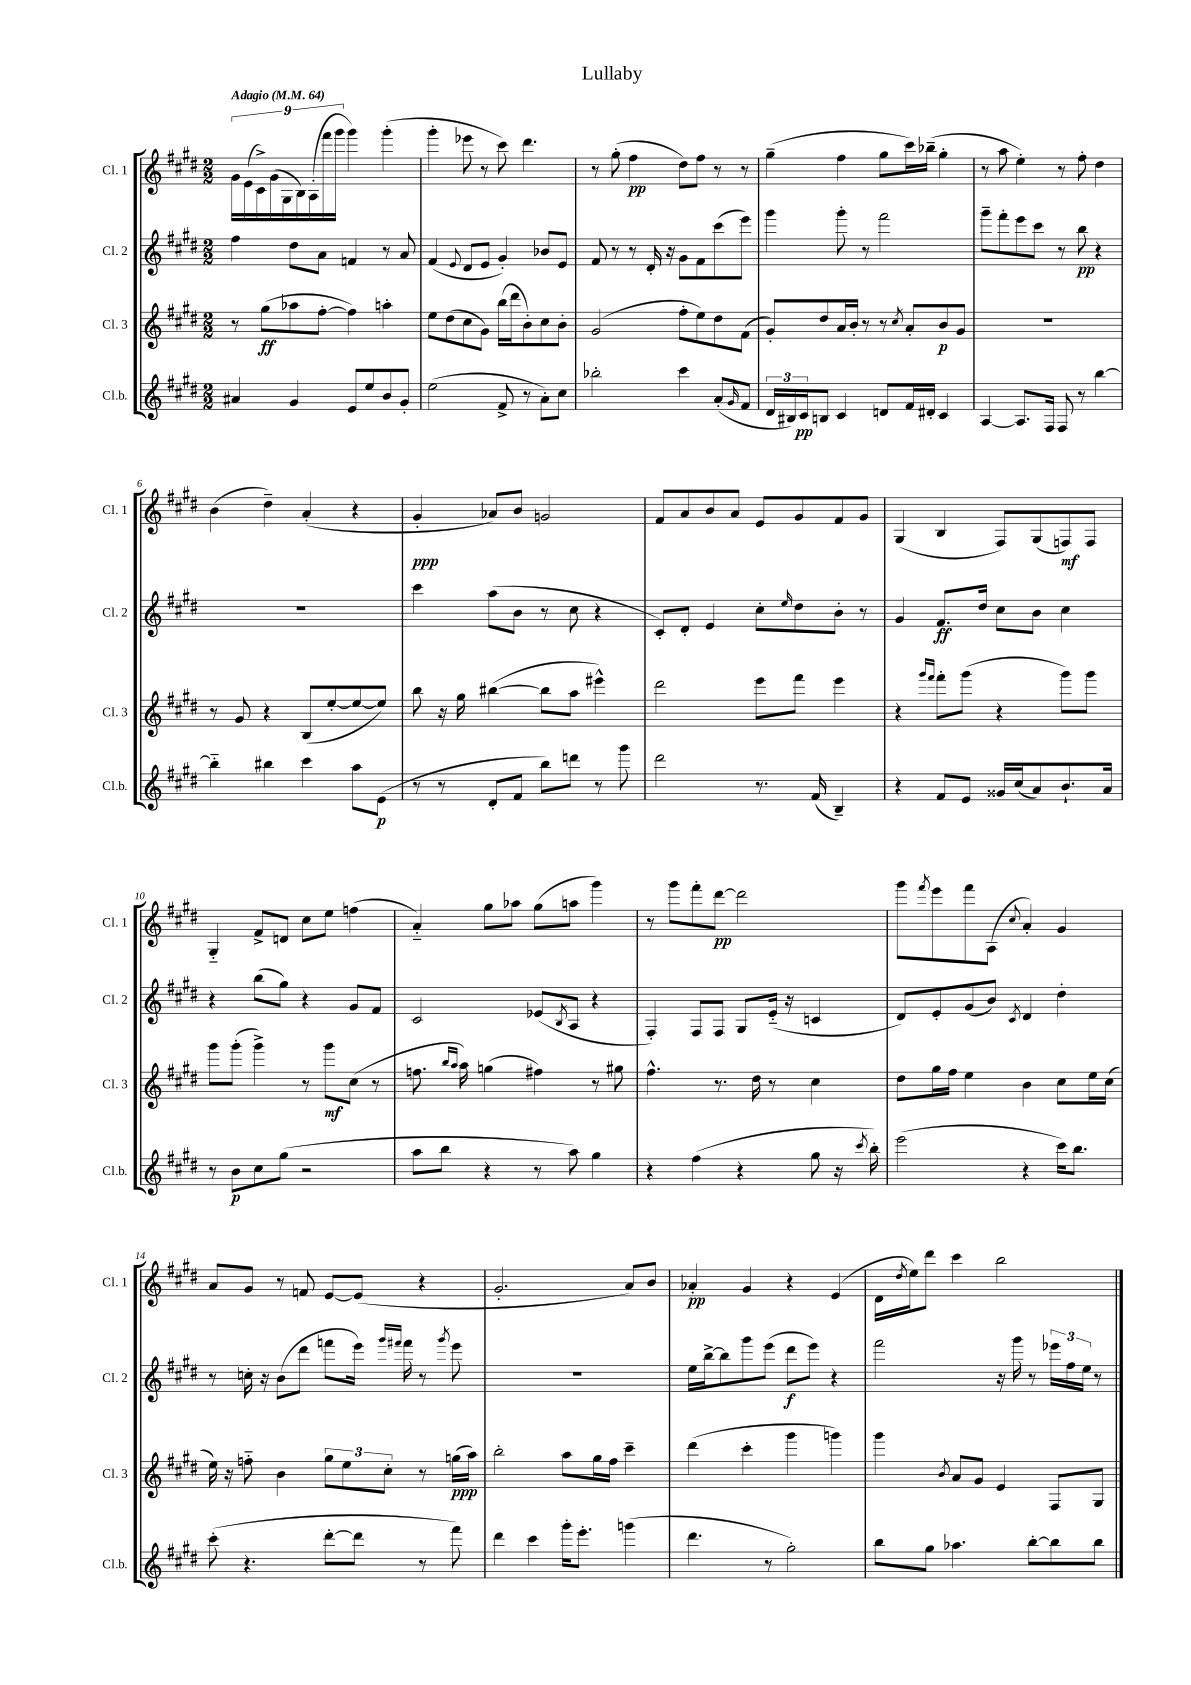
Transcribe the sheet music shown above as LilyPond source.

\header { title = "Lullaby" }
<<
\new StaffGroup <<
\new Staff = "s0" \with { instrumentName = "Cl. 1" shortInstrumentName = "Cl. 1" } {
    \clef treble \key e \major \numericTimeSignature \time 2/2 \tempo "Adagio" 4 = 64
    \tuplet 9/8 { gis'16 e'16( cis'16->) gis'16( gis16 b16) a16-.( fis'''16 gis'''16 } gis'''4) gis'''4-.( |
    gis'''4-. ees'''8 r8 cis'''8) dis'''4. |
    r8 gis''8-.( fis''4\pp dis''8) fis''8 r8 r8 |
    gis''4--( fis''4 gis''8 cis'''16) bes''16--( gis''4-. |
    r8 a''8 e''4-.) r8 fis''8-. dis''4 |
    b'4( dis''4--) a'4-.( r4 |
    gis'4-.\ppp aes'8) b'8 g'2 |
    fis'8 a'8 b'8 a'8 e'8 gis'8 fis'8 gis'8 |
    gis4( b4 fis8) gis8( f8\mf) f8 |
    gis4-_ fis'8-> d'8 cis''8 e''8 f''4( |
    a'4-_) gis''8 aes''8 gis''8( a''8 gis'''4) |
    r8 gis'''8 fis'''8-. dis'''8~\pp dis'''2 |
    gis'''8 \acciaccatura { fis'''8 } e'''8 fis'''8 a8( \appoggiatura { cis''8 } a'4-.) gis'4 |
    a'8 gis'8 r8 f'8 e'8~ e'8( r4 |
    gis'2.-. a'8) b'8 |
    aes'4-.\pp gis'4 r4 e'4( |
    dis'16 \acciaccatura { dis''8 } e''16) dis'''8 cis'''4 b''2 \bar "|." |
}
\new Staff = "s1" \with { instrumentName = "Cl. 2" shortInstrumentName = "Cl. 2" } {
    \clef treble \key e \major \numericTimeSignature \time 2/2
    fis''4 dis''8 a'8 f'4 r8 a'8 |
    fis'4( \appoggiatura { e'8 } dis'8 e'8 gis'4-.) bes'8 e'8 |
    fis'8 r8 r8 dis'16-. r16 gis'8 fis'8 cis'''8( e'''8) |
    gis'''4 gis'''8-. r8 fis'''2 |
    gis'''8-- fis'''8-. e'''8 cis'''8 r8 b''8\pp r4 |
    R1 |
    cis'''4 a''8( b'8 r8 cis''8 r4 |
    cis'8-.) dis'8-. e'4 cis''8-. \grace { e''16 } dis''8 b'8-. r8 |
    gis'4 fis'8.\ff dis''16 cis''8 b'8 cis''4 |
    r4 b''8( gis''8) r4 gis'8 fis'8 |
    cis'2 ees'8( \acciaccatura { b8 } a8 r4 |
    fis4-.) fis8 fis8 gis8 e'16-_( r16 c'4 |
    dis'8) e'8-. gis'8( b'8) \acciaccatura { cis'8 } dis'4 dis''4-. |
    r8 c''16-. r16 b'8( dis'''8 f'''8 e'''16) \grace { gis'''16 fis'''16 } fis'''16 r8 \acciaccatura { gis'''8 } e'''8 |
    R1 |
    e''16 b''16~-> b''8 gis'''8 e'''8( dis'''8\f e'''8) r4 |
    fis'''2 r16 gis'''16 r8 \tuplet 3/2 { ees'''16 fis''16 e''16 } r8 \bar "|." |
}
\new Staff = "s2" \with { instrumentName = "Cl. 3" shortInstrumentName = "Cl. 3" } {
    \clef treble \key e \major \numericTimeSignature \time 2/2
    r8 gis''8\ff( aes''8 fis''8~-. fis''4) a''4-. |
    e''8 dis''8( cis''8 gis'8) b''16( dis'''16 b'8-.) cis''8 b'8-. |
    gis'2( fis''8-. e''8) dis''8 fis'8( |
    gis'8-.) dis''8 a'16 b'16-. r8 r8 \acciaccatura { cis''8 } a'8-. b'8\p gis'8 |
    R1 |
    r8 gis'8 r4 b8( e''8~-. e''8~ e''8) |
    b''8 r16 gis''16 bis''4~( bis''8 a''8 eis'''4-^) |
    dis'''2 e'''8 fis'''8 e'''4 |
    r4 \grace { gis'''16 fis'''16 } fis'''8-. gis'''8( r4 gis'''8) gis'''8 |
    gis'''8 gis'''8-.( gis'''4->) r8 gis'''8\mf cis''8( r8 |
    f''8. \grace { b''16 a''16 } a''16) g''4( fis''4) r8 gis''8 |
    fis''4.-^ r8. dis''16 r8 cis''4 |
    dis''8 gis''16 fis''16 e''4 b'4 cis''8 e''16 cis''16( |
    e''16) r16 f''8-_ b'4 \tuplet 3/2 { gis''8 e''8 cis''8-. } r8 g''16\ppp( a''16) |
    b''2-. a''8 gis''16 fis''16 cis'''4-- |
    dis'''4( cis'''4-. gis'''4 g'''4) |
    gis'''4 \acciaccatura { b'8 } a'8 gis'8 e'4 fis8 gis8 \bar "|." |
}
\new Staff = "s3" \with { instrumentName = "Cl.b." shortInstrumentName = "Cl.b." } {
    \clef treble \key e \major \numericTimeSignature \time 2/2
    ais'4 gis'4 e'8 e''8 b'8 gis'8-. |
    e''2( fis'8-> r8 a'8-.) cis''8 |
    bes''2-. cis'''4 a'8-.( \grace { gis'16 } fis'8 |
    \tuplet 3/2 { dis'16 bis16) cis'16\pp } b8 cis'4 d'8 fis'16 dis'16-. cis'4 |
    a4~ a8. fis16 fis8 r8 b''4~ |
    b''4-_ bis''4 cis'''4 a''8 e'8\p( |
    r8 r8 dis'8-. fis'8 b''8) d'''8 r8 gis'''8 |
    dis'''2 r8. fis'16( b4--) |
    r4 fis'8 e'8 gisis'16 cis''16( a'8) b'8.-! a'16 |
    r8 b'8\p cis''8 gis''8( r2 |
    a''8 b''8 r4 r8 a''8) gis''4 |
    r4 fis''4( r4 gis''8 r16 \acciaccatura { cis'''8 } b''16-.) |
    e'''2( r4 cis'''16) b''8. |
    cis'''8-.( r4. dis'''8~-. dis'''8 r8 fis'''8) |
    dis'''4 cis'''4 gis'''16-. e'''8.-. g'''4( |
    dis'''4. r8 gis''2-.) |
    b''8 gis''8 aes''4. b''8~-. b''8 b''8 \bar "|." |
}
>>
>>
